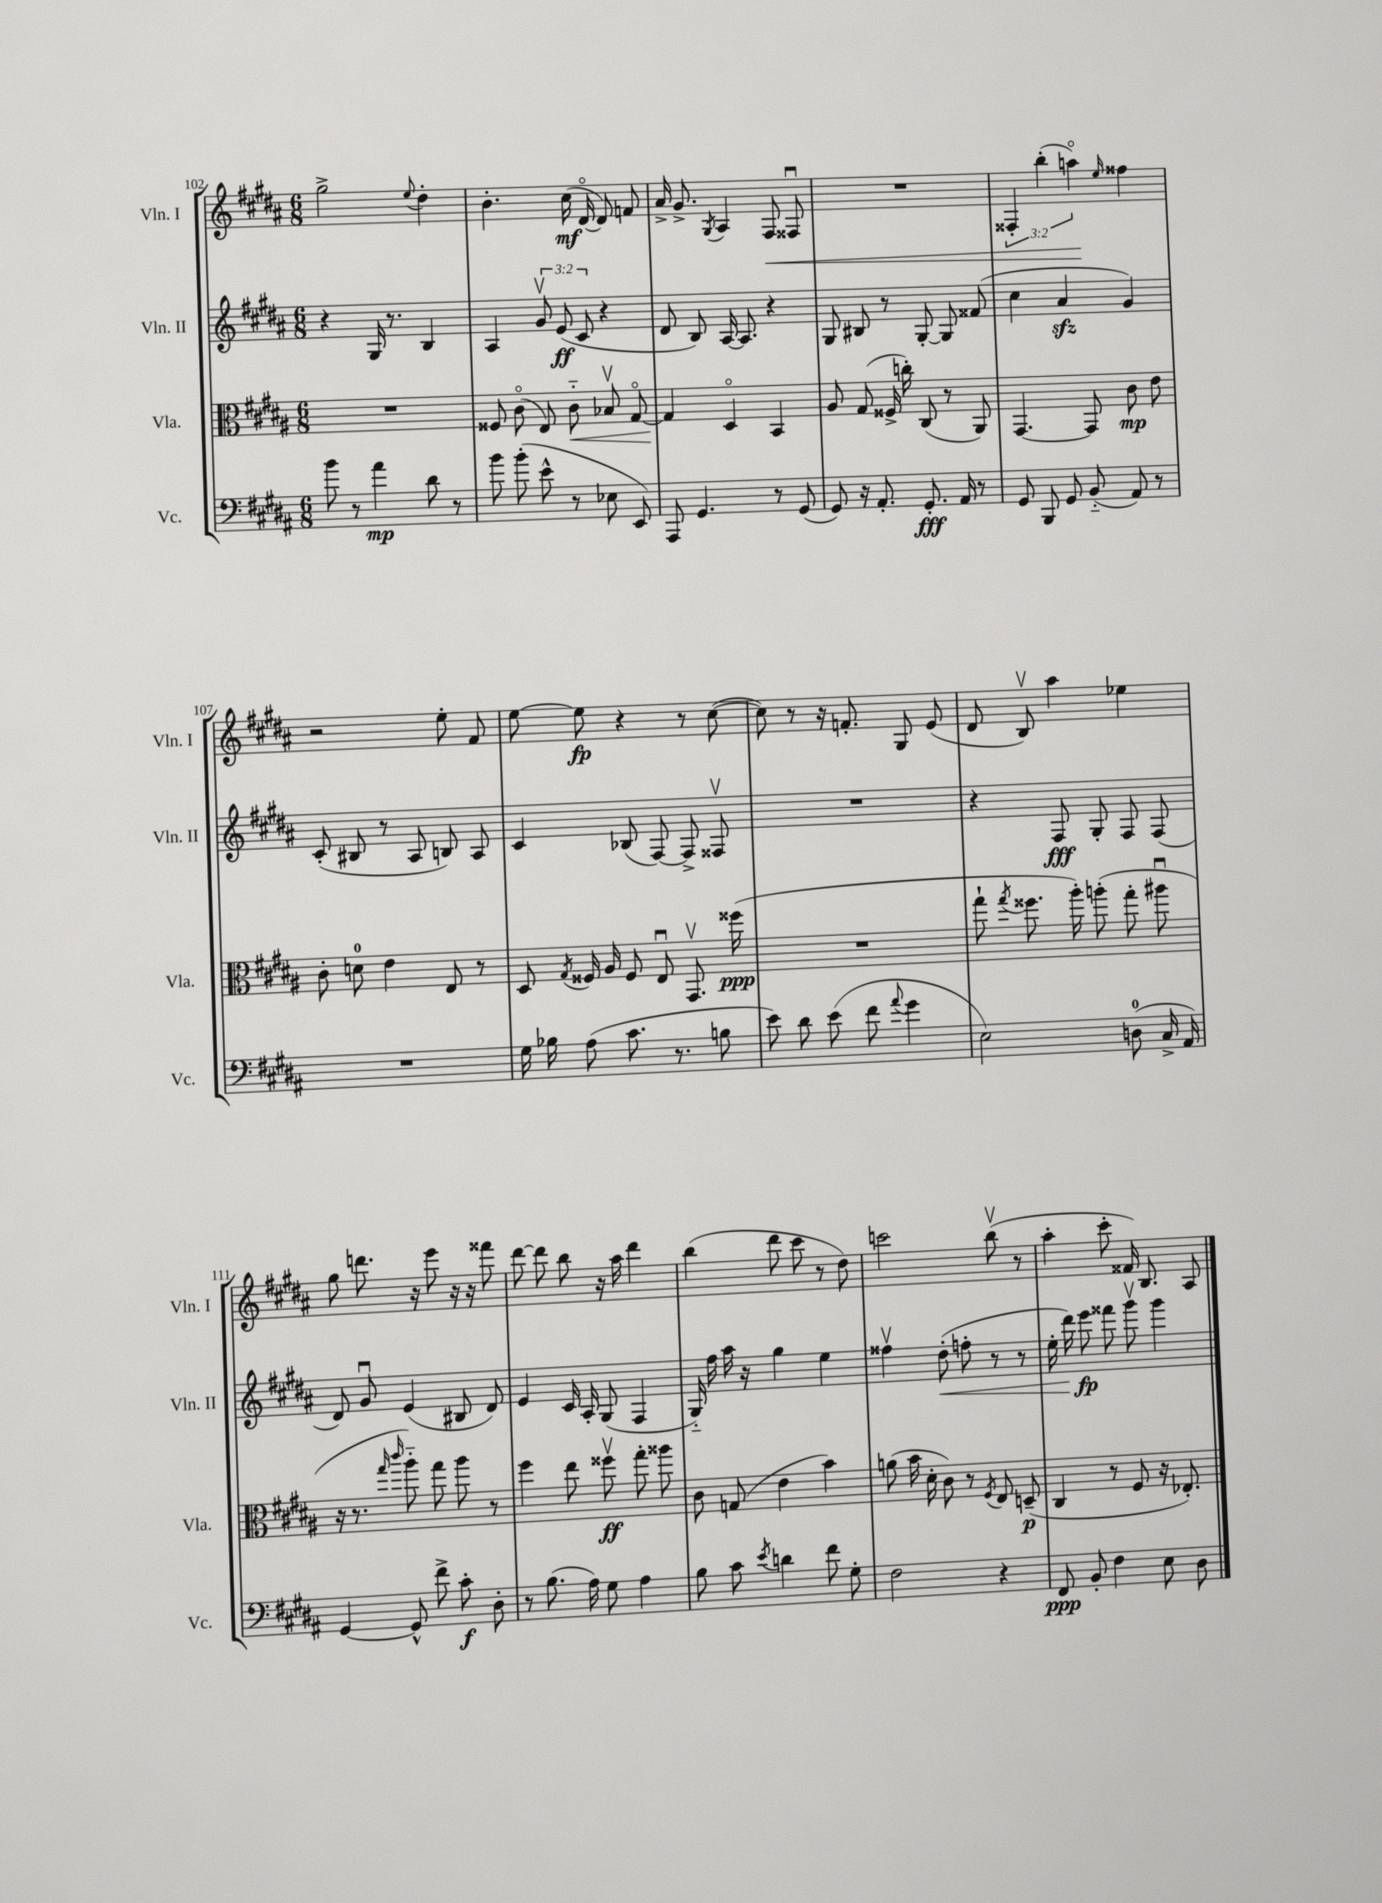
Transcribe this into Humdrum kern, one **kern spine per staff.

**kern	**kern	**kern	**kern
*staff4	*staff3	*staff2	*staff1
*clefF4	*clefC3	*clefG2	*clefG2
*k[f#c#g#d#a#]	*k[f#c#g#d#a#]	*k[f#c#g#d#a#]	*k[f#c#g#d#a#]
*M6/8	*M6/8	*M6/8	*M6/8
8b	2.r	4r	2gg#^
8r	.	.	.
4a#	.	16G#	.
.	.	8.r	.
.	.	.	8qqee
8d#	.	4B	4dd#'
8r	.	.	.
=	=	=	=
8b	8F##	4A#	4.b'
(8b'	(8c#o	.	.
8e^^	8E)	12g#v	.
.	.	(12e	.
8r	8c#'~	.	(16cc#
.	.	12c#	.
.	.	.	[16d#o
8E-	8B-v	4r	8d#])
8EE)	[8G#o	.	8f
=	=	=	=
8AAA#	4G#]	8d#	16a#^
.	.	.	8.g#^
4.GG#	.	8B)	.
.	.	.	8qG#
.	4D#o	[16A#	4A#
.	.	8.A#]	.
8r	4BB	4r	8F#
(8GG#	.	.	8F##u
=	=	=	=
8GG#)	8A#	8G#	2.r
16r	(8G#	8B#	.
8.AA#'	.	.	.
.	16F##^	8r	.
.	16cc')	.	.
8.GG#'	(8C#	[8G#'	.
.	8r	8G#]	.
16AA#	.	.	.
8r	8AA#)	(8f##	.
=	=	=	=
8GG#	[4.GG#	4cc#	6F##'
8BBB	.	.	.
.	.	.	(6bb'
8GG#	.	4a#	.
.	.	.	6aao)
(8BB'~	8GG#]	.	.
.	.	.	16qqee
8AA#)	8c#	4g#)	4ff##
8r	8e	.	.
=	=	=	=
2.r	8c#'	(8c#'	2r
.	8d	8B#	.
.	4e	8r	.
.	.	8A#	.
.	8E	8B)	8ee'
.	8r	8A#	8f#
=	=	=	=
16G#	8D#	4c#	[8ee
16B-	.	.	.
.	8qG#	.	.
(8A#	16F##	.	8ee]
.	16A#	.	.
8.c#	8F##	(8B-	4r
.	8Eu	[8F#)	.
8.r	.	.	.
.	8.GG#v	8F#^]	8r
8B	.	8F##v	([8cc#
.	(16ff##	.	.
=	=	=	=
8e)	2.r	2.r	8cc#])
8d#	.	.	8r
(8e	.	.	16r
.	.	.	8.f'
8f#	.	.	.
8qqa#	.	.	.
4g#	.	.	8G#
.	.	.	(8e
=	=	=	=
2E)	8gg#`	4r	8d#
.	8qgg#	.	.
.	8.ff##	.	8Bv)
.	.	8F#	4aa#
.	16aa#')	.	.
.	(8aa'	8G#'	.
(8D	8gg#'	8F#	4ee-
16C#^	8aa#u	(8F#	.
16AA#)	.	.	.
=	=	=	=
[4GG#	16r	8d#)	8gg#
.	8.r	.	.
.	.	8g#u	8.ddd
.	16qqgg#	.	.
.	16qqccc#	.	.
8GG#^^]	8aa#'~)	(4e	.
.	.	.	16r
8f#^	8gg#	.	8eee
8c#'	8aa#	8B#	16r
.	.	.	16r
8D#'	8r	8d#)	8fff##
=	=	=	=
8r	4ff#	4e	[8ddd#
(8.B	.	.	8ddd#]
.	8ee	16c#	8bb
16A#)	.	16A#'	.
8G#	8ff##v	(8G#	16r
.	.	.	16aa#
4A#	8gg#'	4F#	4ddd#
.	8aa##	.	.
=	=	=	=
8B	8c#	16G#'~)	(4bb
.	.	16ff#	.
8c#	(8G	16aa#	.
.	.	16r	.
8qe	.	.	.
4d	4e	4gg#	8ddd#
.	.	.	8ccc#
8f#	4b)	4ee	8r
8G#'	.	.	8dd#)
=	=	=	=
2F#	(8a	4ff##v	2ccc
.	16b	.	.
.	16d#'	.	.
.	8c#)	(8dd#'	.
.	8r	8ff'	.
.	8qF#	.	.
4r	8E	8r	(8bbv
.	(8D~	8r	8r
=	=	=	=
8FF#	4C#	16ee'	4aa#'
.	.	16ddd#)	.
8BB'	.	8eee	.
4F#	8r	8fff##	8ccc#'
.	8F#	8ggg#v	16f##)
.	.	.	8.B
8E	16r	4ggg#	.
.	8.E-')	.	.
8D#	.	.	8A#
==	==	==	==
*-	*-	*-	*-
